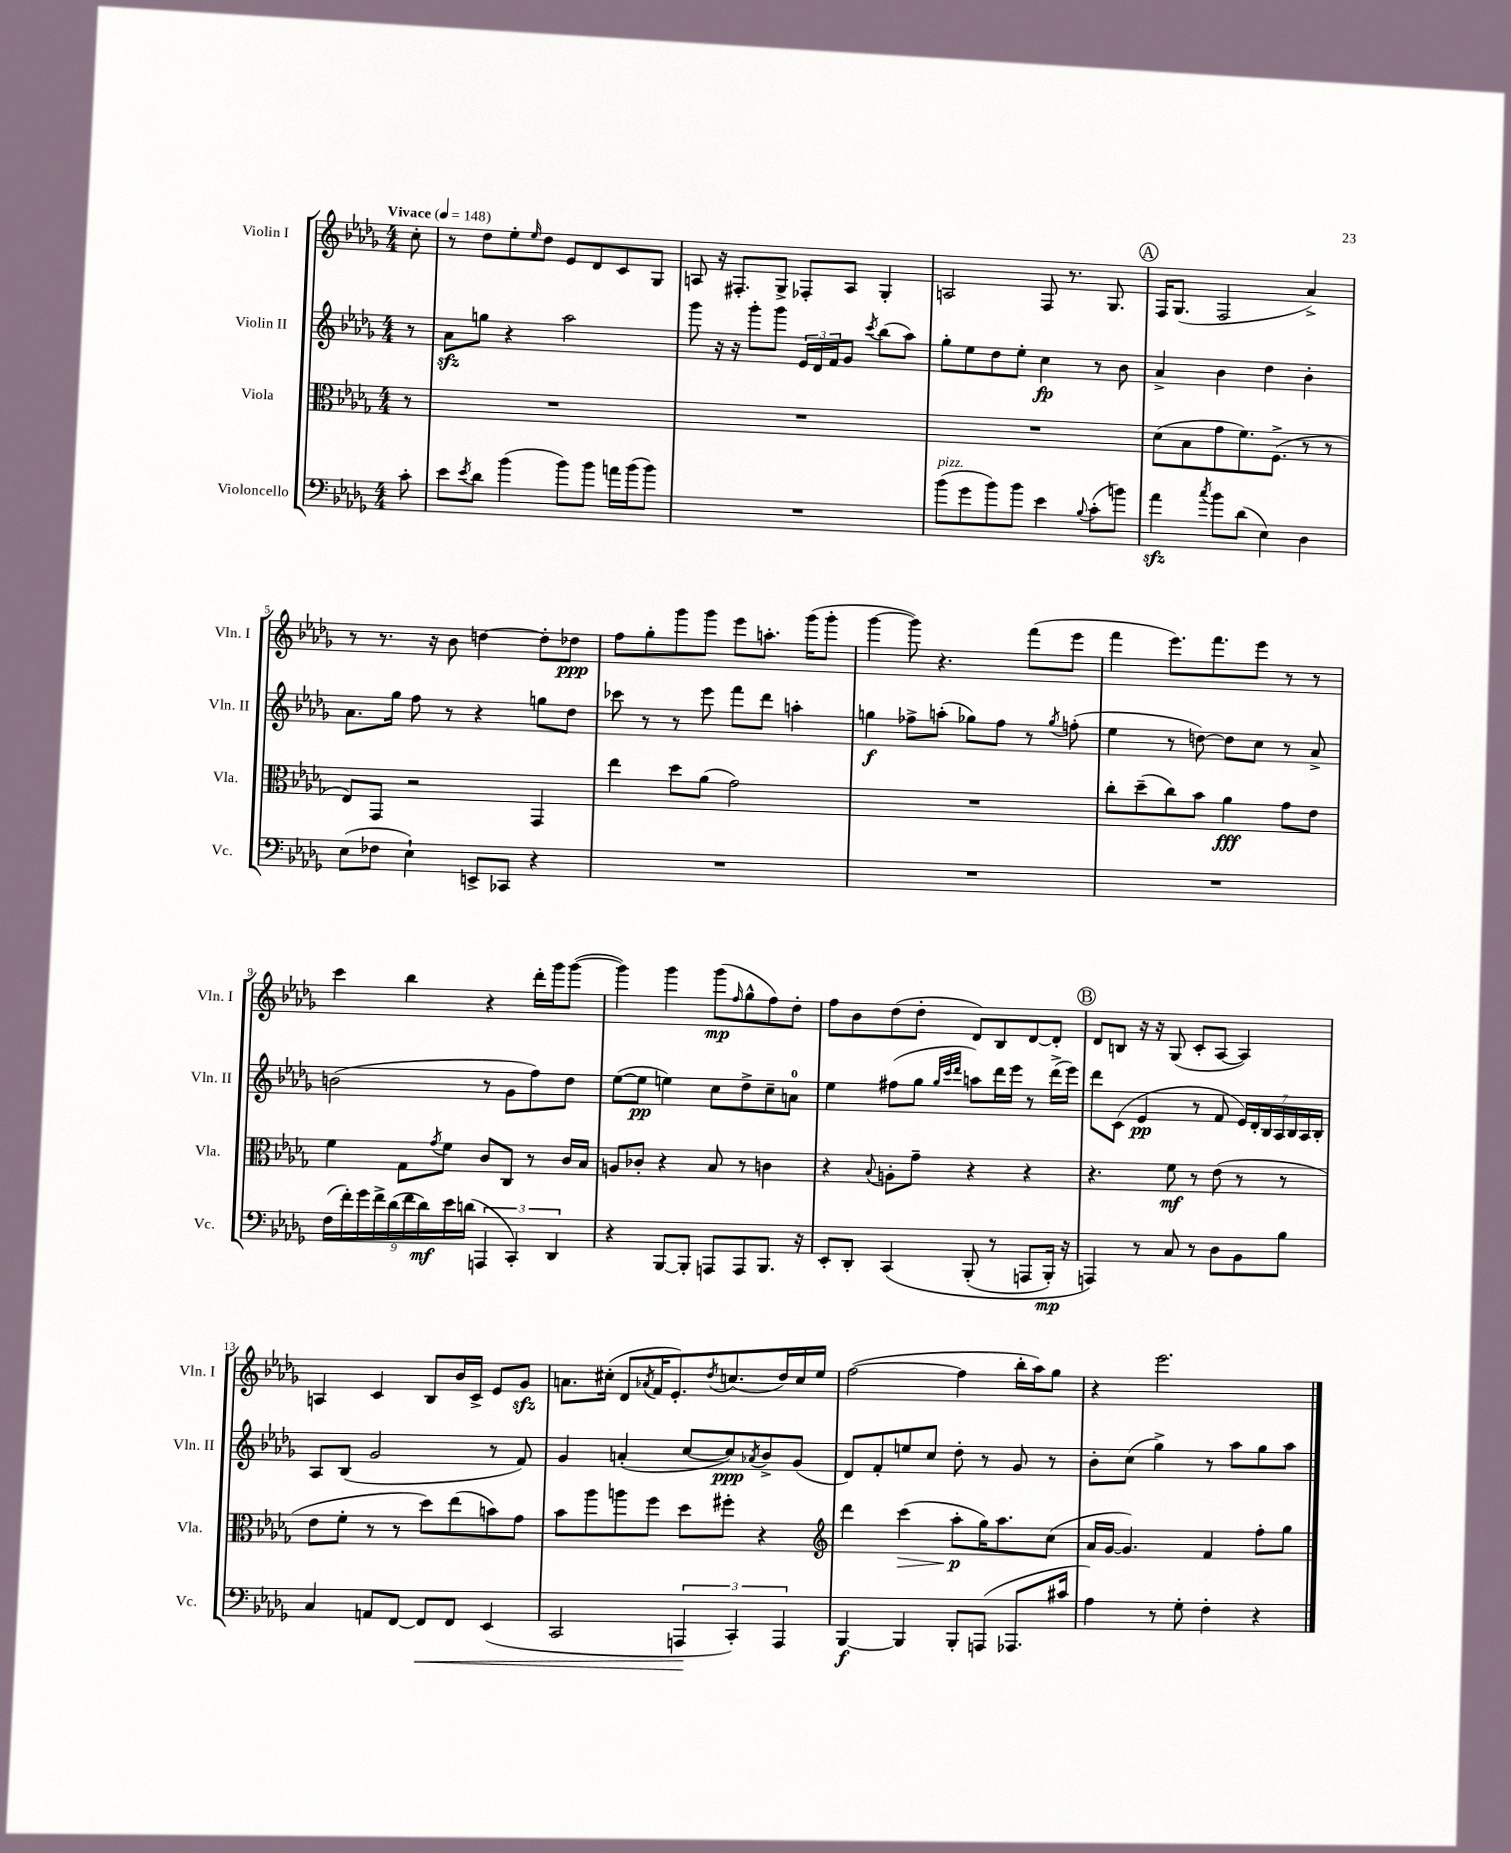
<<
\new StaffGroup <<
\new Staff = "s0" \with { instrumentName = "Violin I" shortInstrumentName = "Vln. I" } {
    \clef treble \key des \major \numericTimeSignature \time 4/4 \partial 8 \tempo "Vivace" 4 = 148
    c''8-. |
    r8 des''8 ees''8-. \grace { ees''16 } des''8 ees'8 des'8 c'8 ges8 |
    a8 r16 fis8.-. ges8-> fes8-. a8 ges4-. |
    a2 f8 r8. ges8. |
    \mark \markup { \circle "A" } f16 ges8.( f2 aes'4->) |
    r8 r8. r16 bes'8 d''4~ d''8-. des''8\ppp |
    f''8 ges''8-. ges'''8 ges'''8 ees'''8 a''8.-. ges'''16( ges'''8-. |
    ges'''4~ ges'''8) r4. f'''8( ees'''8 |
    f'''4 ees'''8.) f'''8. ees'''8 r8 r8 |
    c'''4 bes''4 r4 des'''16-. ges'''16 ges'''8~( |
    ges'''4) ges'''4 ges'''8\mp( \grace { f''16 } ges''8-^ f''8) des''8-. |
    f''8 bes'8 des''8( des''8-. des'8) bes8 des'8~ des'8-. |
    \mark \markup { \circle "B" } des'8 b8 r16 r16 ges8( c'8-. aes8~ aes4) |
    a4 c'4 bes8 bes'16 c'16-> ees'8 ges'8\sfz |
    a'8. cis''16-.( des'8 \acciaccatura { aes'8 } f'16 ees'8.-.) \acciaccatura { des''8 } c''8.( des''16) c''16 ees''16 |
    f''2~( f''4 bes''16-. aes''16) ges''8 |
    r4 ees'''2. \bar "|." |
}
\new Staff = "s1" \with { instrumentName = "Violin II" shortInstrumentName = "Vln. II" } {
    \clef treble \key des \major \numericTimeSignature \time 4/4 \partial 8
    r8 |
    aes'8\sfz g''8 r4 aes''2 |
    ges'''8 r16 r16 ges'''8-. ges'''8 \tuplet 3/2 { ees'16 des'16 f'16 } ges'8 \acciaccatura { c'''8 } bes''8( aes''8) |
    ges''8-. ees''8 des''8 ees''8-. c''4\fp r8 bes'8 |
    \mark \markup { \circle "A" } aes'4-> bes'4 des''4 bes'4-. |
    aes'8. ges''16 f''8 r8 r4 g''8 des''8 |
    ces'''8 r8 r8 ees'''8 f'''8 des'''8 a''4-. |
    g''4\f fes''8-> a''8-.( ges''8) fes''8 r8 \acciaccatura { ges''8 } f''8-.( |
    ees''4 r8 d''8~) d''8 c''8 r8 aes'8-> |
    b'2( r8 ges'8 f''8) des''8 |
    ees''8~( ees''8\pp e''4) c''8 des''8-> c''8-- a'8-0 |
    ees''4 fis''8( ges''8 \grace { ges''32 c'''32 des'''32 } a''8) des'''16 ees'''16 r8 des'''16->( ees'''16) |
    \mark \markup { \circle "B" } des'''8 c'8( ees'4\pp r8 f'8 \tuplet 7/4 { ees'16) des'16-. bes16 aes16 bes16 aes16 bes16-. } |
    aes8 bes8( ges'2 r8 f'8) |
    ges'4 a'4-.( c''8~ c''8\ppp) \acciaccatura { aes'8 } bes'8-> ges'8( |
    des'8) f'8-. e''8 c''8 des''8-. r8 ges'8 r8 |
    bes'8-. c''8( ges''4->) r8 aes''8 ges''8 aes''8 \bar "|." |
}
\new Staff = "s2" \with { instrumentName = "Viola" shortInstrumentName = "Vla." } {
    \clef alto \key des \major \numericTimeSignature \time 4/4 \partial 8
    r8 |
    R1 |
    R1 |
    R1 |
    \mark \markup { \circle "A" } des'8( bes8 ges'8 f'8.) f8.->( r8 r8 |
    ees8) ges,8 r2 ges,4 |
    ees''4 des''8 aes'8( ges'2) |
    R1 |
    c''8-. des''8--( c''8) bes'8 aes'4\fff ges'8 ees'8 |
    f'4 ges8 \acciaccatura { ges'8 } f'8 c'8 c8 r8 c'16 bes16 |
    a8 ces'8-. r4 bes8 r8 c'4 |
    r4 \appoggiatura { bes8 } a8-. ges'8-- r4 r4 |
    \mark \markup { \circle "B" } r4. f'8\mf r8 ees'8( r8 r8 |
    ees'8 f'8-. r8 r8 des''8) ees''8( b'8) ges'8 |
    bes'8 aes''8 a''8 f''8 des''8 fis''8-. r4 |
    \clef treble des'''4 c'''4\>( aes''8-.\p\! ges''16) aes''8. c''8( |
    aes'16 ges'16~ ges'4.) f'4 f''8-. ges''8 \bar "|." |
}
\new Staff = "s3" \with { instrumentName = "Violoncello" shortInstrumentName = "Vc." } {
    \clef bass \key des \major \numericTimeSignature \time 4/4 \partial 8
    c'8-. |
    ees'8 \acciaccatura { ees'8 } des'8 bes'4( bes'8) bes'8 a'16 bes'16( bes'8) |
    R1 |
    bes'8^\markup { \italic "pizz." }( ges'8 bes'8) bes'8 ees'4 \appoggiatura { bes8 } c'8-.( b'8) |
    \mark \markup { \circle "A" } aes'4\sfz \acciaccatura { c''8 } bes'8 des'8( ees4) des4 |
    ees8( fes8 ees4-!) e,8-> ces,8 r4 |
    R1 |
    R1 |
    R1 |
    \tuplet 9/8 { f16( f'16-.) ges'16 f'16-> des'16( f'16 des'16\mf) ees'16 d'16( } \tuplet 3/2 { a,,4 c,4-.) des,4 } |
    r4 bes,,8~ bes,,8-. a,,8 a,,8 bes,,8. r16 |
    ees,8-. des,8-. c,4\( bes,,8-.( r8 a,,8 bes,,16-.\mp) r16 |
    \mark \markup { \circle "B" } a,,4\) r8 c8 r8 des8 bes,8 bes8 |
    c4 a,8 f,8~ f,8\< f,8 ees,4( |
    c,2 \tuplet 3/2 { a,,4\! c,4-.) a,,4 } |
    bes,,4~\f bes,,4 bes,,8-. a,,8( aes,,8. cis'16 |
    aes4) r8 ges8-. f4-. r4 \bar "|." |
}
>>
>>
